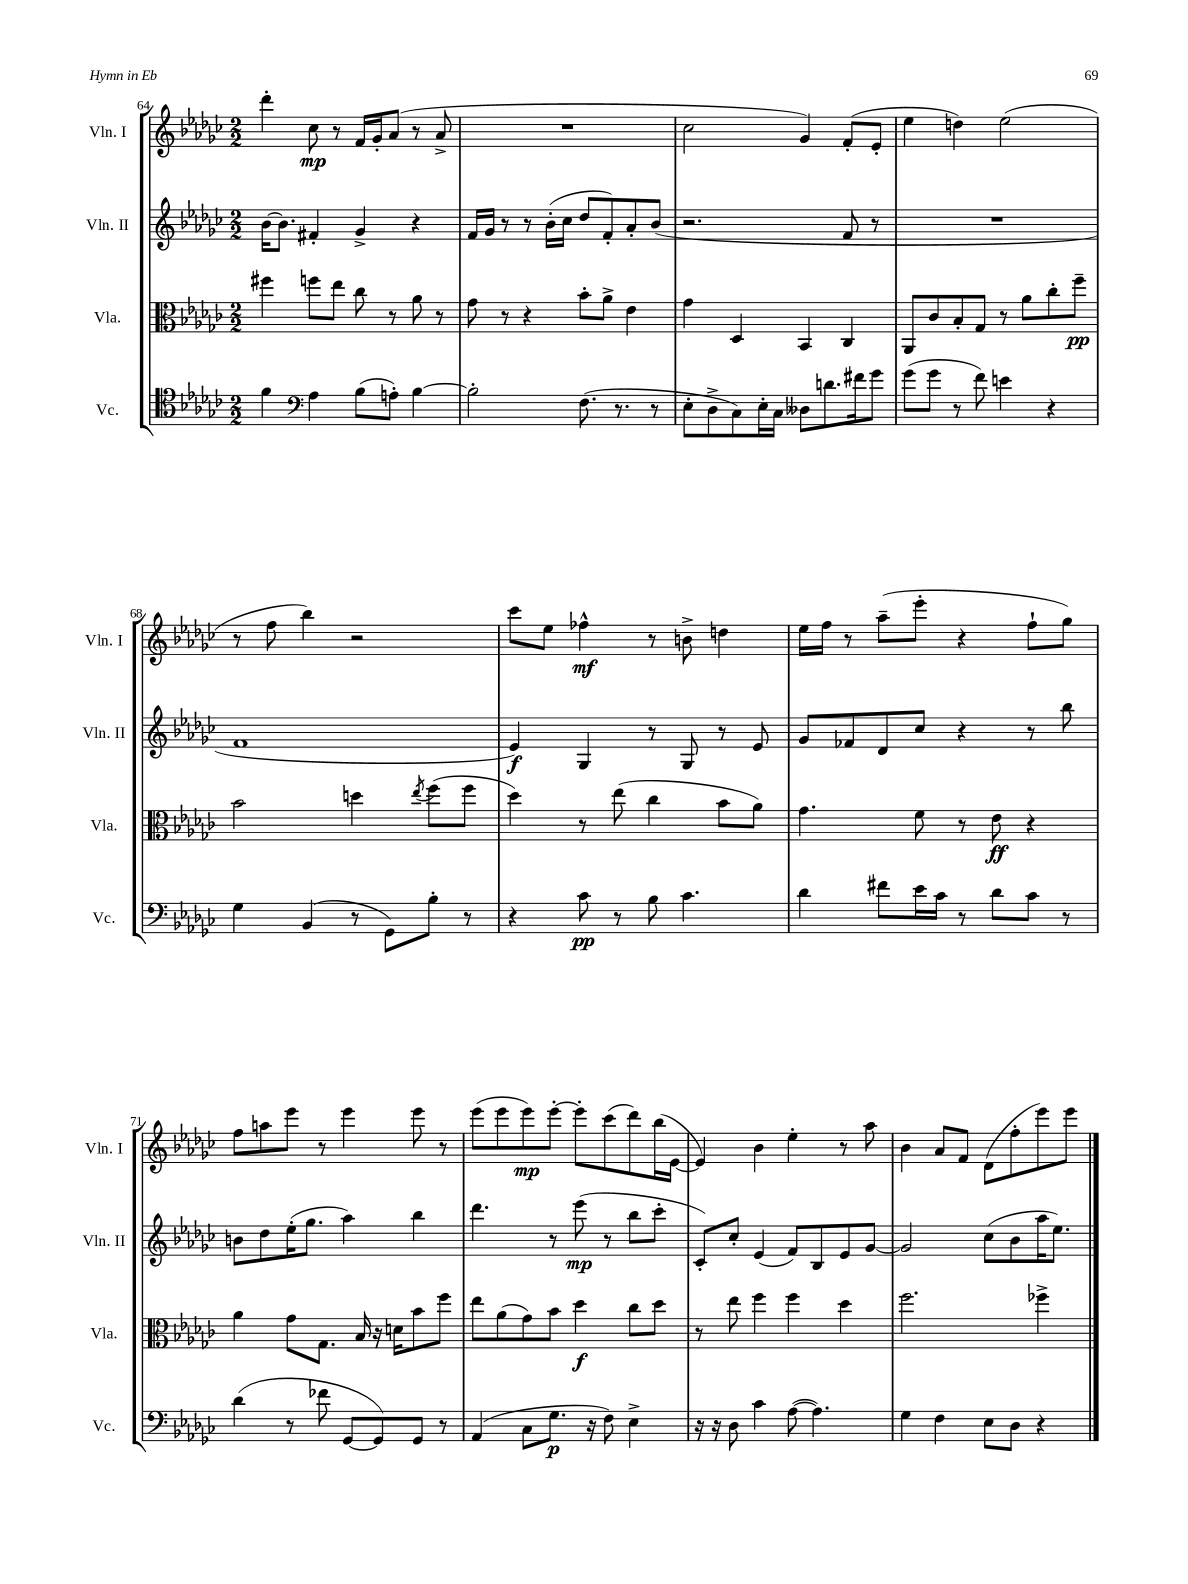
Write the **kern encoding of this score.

**kern	**dynam	**kern	**dynam	**kern	**dynam	**kern	**dynam
*part4	*part4	*part3	*part3	*part2	*part2	*part1	*part1
*staff4	*staff4	*staff3	*staff3	*staff2	*staff2	*staff1	*staff1
*I"Vc.	*	*I"Vla.	*	*I"Vln. II	*	*I"Vln. I	*
*I'Vc.	*	*I'Vla.	*	*I'Vln. II	*	*I'Vln. I	*
*clefC4	*	*clefC3	*	*clefG2	*	*clefG2	*
*k[b-e-a-d-g-c-]	*	*k[b-e-a-d-g-c-]	*	*k[b-e-a-d-g-c-]	*	*k[b-e-a-d-g-c-]	*
*M2/2	*	*M2/2	*	*M2/2	*	*M2/2	*
=64	=64	=64	=64	=64	=64	=64	=64
4f\	.	4ff#X\	.	[16b-\KL	.	4ddd-'\	.
.	.	.	.	8.b-\J]	.	.	.
*clefF4	*	*	*	*	*	*	*
4A-\	.	8ffn\L	.	4f#X'/	.	8cc-\	mp
.	.	8ee-\J	.	.	.	8r	.
(8B-\L	.	8cc-\	.	4g-^/	.	16f/LL	.
.	.	.	.	.	.	16g-'/J	.
8An'\J)	.	8r	.	.	.	(8a-/J	.
[4B-\	.	8a-\	.	4r	.	8r	.
.	.	8r	.	.	.	8a-^/	.
=65	=65	=65	=65	=65	=65	=65	=65
2B-'\]	.	8g-\	.	16f/LL	.	1r	.
.	.	.	.	16g-/JJ	.	.	.
.	.	8r	.	8r	.	.	.
.	.	4r	.	8r	.	.	.
.	.	.	.	(16b-'\LL	.	.	.
.	.	.	.	16cc-\JJ	.	.	.
(8.F\	.	8b-'\L	.	8dd-/L	.	.	.
.	.	8a-^\J	.	8f'/)	.	.	.
8.r	.	.	.	.	.	.	.
.	.	4e-\	.	8a-'/	.	.	.
8r	.	.	.	(8b-/J	.	.	.
=66	=66	=66	=66	=66	=66	=66	=66
8E-'\L	.	4g-\	.	2.r	.	2cc-\	.
8D-^\	.	.	.	.	.	.	.
8C-\)	.	4D-/	.	.	.	.	.
16E-'\L	.	.	.	.	.	.	.
16C-\JJ	.	.	.	.	.	.	.
8D--X\L	.	4BB-/	.	.	.	4g-/)	.
8.dn\	.	.	.	.	.	.	.
.	.	4C-/	.	8f/	.	(8f'/L	.
16f#X\k	.	.	.	.	.	.	.
8g-\J	.	.	.	8r	.	8e-'/J	.
=67	=67	=67	=67	=67	=67	=67	=67
(8g-\L	.	8AA-/L	.	1r	.	4ee-\	.
8g-\J	.	8c-/	.	.	.	.	.
8r	.	8B-'/	.	.	.	4ddn\)	.
8f\)	.	8G-/J	.	.	.	.	.
4en\	.	8r	.	.	.	(2ee-\	.
.	.	8a-\L	.	.	.	.	.
4r	.	8cc-'\	.	.	.	.	.
.	.	8ff~\J	pp	.	.	.	.
!!LO:LB:g=z
=68	=68	=68	=68	=68	=68	=68	=68
4G-\	.	2b-\	.	1f	.	8r	.
.	.	.	.	.	.	8ff\	.
(4BB-/	.	.	.	.	.	4bb-\)	.
8r	.	4ddn\	.	.	.	2r	.
8GG-\L)	.	.	.	.	.	.	.
.	.	8qee-/	.	.	.	.	.
8B-'\J	.	(8ff\L	.	.	.	.	.
8r	.	8ff\J	.	.	.	.	.
=69	=69	=69	=69	=69	=69	=69	=69
4r	.	4dd-\)	.	4e-/)	f	8ccc-\L	.
.	.	.	.	.	.	8ee-\J	.
8c-\	pp	8r	.	4G-/	.	4ff-X^^\	mf
8r	.	(8ee-\	.	.	.	.	.
8B-\	.	4cc-\	.	8r	.	8r	.
4.c-\	.	.	.	8G-/	.	8bn^\	.
.	.	8b-\L	.	8r	.	4ddn\	.
.	.	8a-\J)	.	8e-/	.	.	.
=70	=70	=70	=70	=70	=70	=70	=70
4d-\	.	4.g-\	.	8g-/L	.	16ee-\LL	.
.	.	.	.	.	.	16ff\JJ	.
.	.	.	.	8f-X/	.	8r	.
8f#X\L	.	.	.	8d-/	.	(8aa-~\L	.
16e-\L	.	8f\	.	8cc-/J	.	8eee-'\J	.
16c-\JJ	.	.	.	.	.	.	.
8r	.	8r	.	4r	.	4r	.
8d-\L	.	8e-\	ff	.	.	.	.
8c-\J	.	4r	.	8r	.	8ff`\L	.
8r	.	.	.	8bb-\	.	8gg-\J)	.
!!LO:LB:g=z
=71	=71	=71	=71	=71	=71	=71	=71
(4d-\	.	4a-\	.	8bn\L	.	8ff\L	.
.	.	.	.	8dd-\	.	8aan\	.
8r	.	8g-\L	.	(16ee-'\K	.	8eee-\J	.
.	.	.	.	8.gg-\J	.	.	.
8f-X\	.	8.G-\J	.	.	.	8r	.
[8GG-/L	.	.	.	4aa-\)	.	4eee-\	.
.	.	16B-/	.	.	.	.	.
8GG-/])	.	16r	.	.	.	.	.
.	.	16dn\KL	.	.	.	.	.
8GG-/J	.	8b-\	.	4bb-\	.	8eee-\	.
8r	.	8ff\J	.	.	.	8r	.
=72	=72	=72	=72	=72	=72	=72	=72
(4AA-/	.	8ee-\L	.	4.ddd-\	.	(8eee-\L	.
.	.	(8a-\	.	.	.	8eee-\	.
8C-\L	.	8g-\)	.	.	.	8eee-\)	mp
8.G-\J	p	8b-\J	.	8r	.	[8eee-'\J	.
.	.	4dd-\	f	(8eee-\	mp	8eee-'\L]	.
16r	.	.	.	.	.	.	.
8F\)	.	.	.	8r	.	(8ccc-\	.
4E-^\	.	8cc-\L	.	8bb-\L	.	8ddd-\)	.
.	.	8dd-\J	.	8ccc-'\J	.	(16bb-\L	.
.	.	.	.	.	.	[16e-\JJ	.
=73	=73	=73	=73	=73	=73	=73	=73
16r	.	8r	.	8c-'/L)	.	4e-/])	.
16r	.	.	.	.	.	.	.
8D-\	.	8ee-\	.	8cc-'/J	.	.	.
4c-\	.	4ff\	.	(4e-/	.	4b-\	.
([8A-\	.	4ff\	.	8f/L)	.	4ee-'\	.
4.A-\])	.	.	.	8B-/	.	.	.
.	.	4dd-\	.	8e-/	.	8r	.
.	.	.	.	[8g-/J	.	8aa-\	.
=74	=74	=74	=74	=74	=74	=74	=74
4G-\	.	2.ff\	.	2g-/]	.	4b-\	.
4F\	.	.	.	.	.	8a-/L	.
.	.	.	.	.	.	8f/J	.
8E-\L	.	.	.	(8cc-\L	.	(8d-\L	.
8D-\J	.	.	.	8b-\	.	8ff'\	.
4r	.	4ff-X^\	.	16aa-\K	.	8eee-\)	.
.	.	.	.	8.ee-\J)	.	.	.
.	.	.	.	.	.	8eee-\J	.
==	==	==	==	==	==	==	==
*-	*-	*-	*-	*-	*-	*-	*-
